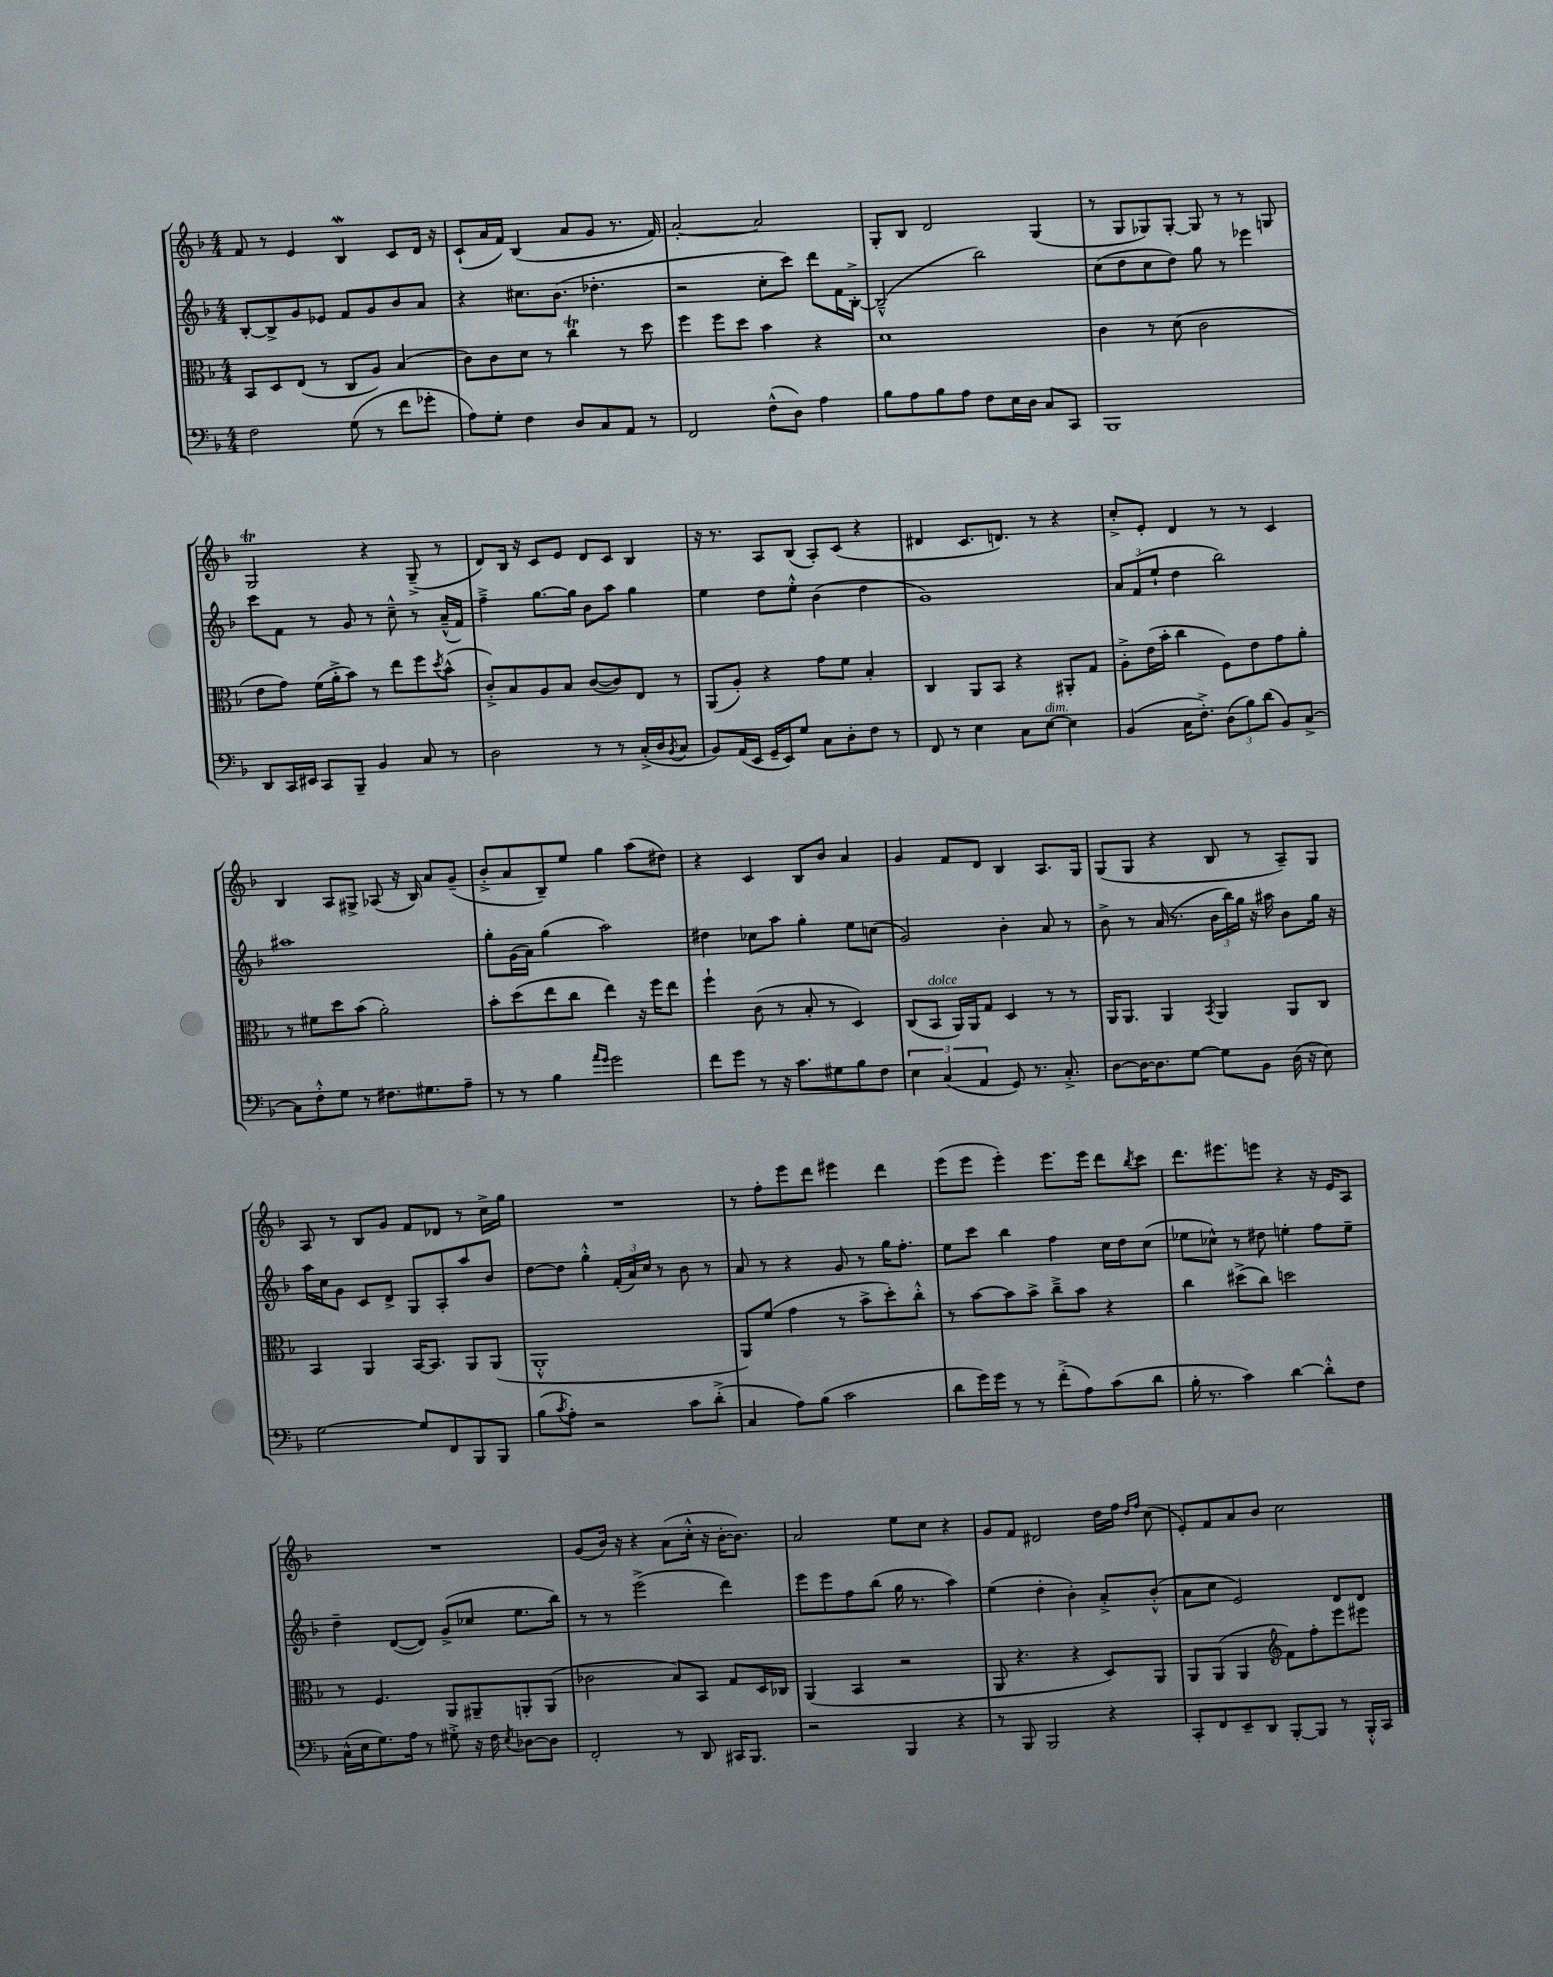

**kern	**kern	**kern	**kern
*staff4	*staff3	*staff2	*staff1
*clefF4	*clefC3	*clefG2	*clefG2
*k[b-]	*k[b-]	*k[b-]	*k[b-]
*M4/4	*M4/4	*M4/4	*M4/4
2F	8BB-	[8B-'	8f
.	8D	8B-^]	8r
.	(8E	8g	4e
.	8r	8e-	.
(8G	8C	8f	4B-
8r	8A)	8g	.
8f	(4B-	8b-	8c
8g-'	.	8a	16d
.	.	.	16r
=	=	=	=
8A)	8c)	4r	(8c`
8G'	8c	.	16a
.	.	.	16f)
4F	8d	8.cc#	(4B-
.	8r	.	.
.	.	(8.b-	.
8D	4cc	.	8a
8C	.	4.dd-'	8g
8AA	8r	.	8.r
8r	8dd	.	.
.	.	.	16f)
=	=	=	=
2FF	4ff	2r	[2a'
.	8ff	.	.
.	8dd	.	.
(8F^^	4b-	8cc'	2a]
8D)	.	8ccc)	.
4A	4r	8ddd	.
.	.	16f	.
.	.	[16B-'^	.
=	=	=	=
8B-	1d	(2B-~^^]	8G'
8A	.	.	8B-
8B-	.	.	2d
8A	.	.	.
8F	.	2bb-)	.
16E	.	.	.
16D	.	.	.
8C	.	.	(4G
8CC	.	.	.
=	=	=	=
1BBB-	4c	(8cc	8r
.	.	8dd	8G
.	8r	8cc	8G-)
.	(8d	8dd)	[8G-'
.	2c	8gg	8G-]
.	.	8r	8r
.	.	4eee-	8r
.	.	.	8G
=	=	=	=
8DD	8e	8ccc	2G
16CC	8g)	8f	.
16EE#	.	.	.
8CC	(16f	8r	.
.	16a'^	.	.
8BBB-~	8b-)	8g	.
4BB-	8r	8r	4r
.	8ee	8cc~^^	.
8C	8ff	8r	(8G~^
.	8qdd	.	.
8r	(8b-^^	(16a~^^	8r
.	.	16f)	.
=	=	=	=
2D	8c'^)	4ff~^	8d)
.	8B-	.	16B-
.	.	.	16r
.	8A	[8.gg	8c
.	8B-	.	8e
.	.	16gg]	.
8r	([8c	8b-	8d
8r	8c])	8aa	8c
(16C'^	8E	4gg	4B-
16D	.	.	.
8qBB-	.	.	.
8C	8r	.	.
=	=	=	=
8BB-)	(8AA	4ee	16r
.	.	.	8.r
(16AA	8A')	.	.
16EE	.	.	.
16GG~	4r	8dd	8A
16EE)	.	.	.
8G	.	8ee'^^	(8B-
8C	8g	(4b-	8A')
8D'	8f	.	(8c
8F	4B-'	4dd	4r
8r	.	.	.
=	=	=	=
8FF	4C	1g)	4d#
8r	.	.	.
4E	8AA	.	8.c
.	8BB-	.	.
.	.	.	8.d)
8C	4r	.	.
[8E	.	.	8r
4E]	8AA#'	.	4r
.	8G	.	.
=	=	=	=
(4BB-	8A'^	12a	8cc'^
.	.	(12f	.
.	(16e	.	8e'
.	.	12ee`	.
.	16b-'	.	.
16C	4cc	4dd	4d
8.F'^)	.	.	.
(12D	8F)	2bb-)	8r
12B-)	.	.	.
.	8e	.	8r
(12d	.	.	.
8BB-)	8g	.	4c
[8C^	8a'	.	.
=	=	=	=
8C]	8r	1aa#	4B-
8F'^^	8f#	.	.
8G	8dd	.	8A
8r	(8b-	.	8G#^
8.F#	2a')	.	(8A-
.	.	.	16r
8.G#	.	.	16B-)
.	.	.	8a
8A~	.	.	(8g~
=	=	=	=
8r	8b-'	8gg'	8b-'^
8r	(8dd	(16g	8a
.	.	16a)	.
4B-	8ee	(4gg	8B-~)
.	8cc	.	8ee
16qqa	.	.	.
16qqg	.	.	.
2g	4ee)	2aa)	4gg
.	16r	.	(8aa
.	16ff	.	.
.	8ee	.	8dd#)
=	=	=	=
8f	4ff`	4dd#	4r
8g	.	.	.
8r	(8c	8cc-	4c
16r	8r	8aa	.
8.c	.	.	.
.	8B-'	4gg'	8B-
8G#	8r	.	8b-
8B-	4D)	8ee	4a
8F	.	(8cc	.
=	=	=	=
6E	(8C	2g)	4g
.	8BB-	.	.
(6C	.	.	.
.	16AA)	.	8f
.	16AA	.	.
6AA	.	.	.
.	8G	.	8d
8GG)	4D	4b-'	4B-
8.r	.	.	.
.	8r	8a	8.A
8.C'^	.	.	.
.	8r	8r	.
.	.	.	16G
=	=	=	=
[8D	16AA	8b-^	(8G
.	8.AA	.	.
16D_	.	8r	8G
8.D]	.	.	.
.	4AA	(16a	4r
.	.	8.r	.
[8G	.	.	.
.	8qBB-	.	.
8G]	4AA	24b-	8B-
.	.	24bb-)	.
.	.	24gg	.
8BB-	.	16r	8r
.	.	16aa#	.
(16D	8AA	8b-	8A~)
16r	.	.	.
8E)	8C	16gg	8G
.	.	16r	.
=	=	=	=
[2G	4BB-	16aa	8A
.	.	16cc	.
.	.	8g	8r
.	4AA	8c	8B-
.	.	8d^	8g
8G]	[16BB-	8G	8f
.	8.BB-]	.	.
8FF	.	8A'	8d-
8BBB-	8AA	8aa	8r
8BBB-	(8AA	8b-	16cc^
.	.	.	16gg
=	=	=	=
(8B-	1AA'^^	[8dd	1r
8qc	.	.	.
8A')	.	8dd]	.
2r	.	4gg'^^	.
.	.	(24f'	.
.	.	24a)	.
.	.	24cc	.
.	.	8r	.
8c	.	8b-	.
(8d'^	.	8r	.
=	=	=	=
4C	8AA)	8a	8r
.	(8f	8r	8ff'
8A)	4g	4r	8eee
(8B-	.	.	8ddd
2c	8r	8g	4eee#
.	8b-^	8r	.
.	8dd')	16gg	4ddd
.	.	8.ff'	.
.	8cc'^^	.	.
=	=	=	=
8d	8r	8ee	(8eee
16g)	[8b-	8ccc	8eee
16g	.	.	.
8r	8b-]	4bb-	4eee')
8r	8b-^	.	.
(8f'^	8cc~^	4ff	8.eee
8A)	8b-	.	.
.	.	.	16eee
(8c	4r	16cc	8ddd
.	.	16dd	.
.	.	.	8qbb-
8d	.	(8cc	8ccc
=	=	=	=
16B-'	4cc	8ee-	8.ddd
8.r	.	.	.
.	.	8cc-^^)	.
.	.	.	8.eee#
4c)	(8dd#^	8r	.
.	8cc)	8dd#	8eee
[4d	2dd	4ee'	4r
8d'^^]	.	8ff	16r
.	.	.	16e
8F	.	8ee~	8A
=	=	=	=
(16C^^	8r	4dd~	1r
16E	.	.	.
8.G)	4.F	.	.
.	.	([8d	.
16A	.	.	.
8r	.	8d])	.
8G#'^	8AA	(8g^	.
16r	8AA#~	8cc-	.
16F	.	.	.
8qE	.	.	.
[8D-	8AA'	8.ee	.
8D-]	(8AA	.	.
.	.	16bb-)	.
=	=	=	=
2FF'	2c-	8r	(8g
.	.	8r	16b-)
.	.	.	16r
.	.	(2eee^	4r
8r	8B-)	.	(8a
8DD	8BB-	.	16cc'^^
.	.	.	16r
16CC#	8G	4ddd)	[16b-'
8.BBB-	.	.	8.b-])
.	16D	.	.
.	16C-	.	.
=	=	=	=
2r	(4AA	8eee	2a
.	.	8eee	.
.	4BB-	8ff	.
.	.	(8bb-	.
4BBB-	2r	16gg	8ee
.	.	8.r	.
.	.	.	8cc
4r	.	4aa)	4r
=	=	=	=
8r	8AA	(4ee	8g
8BBB-	4.r	.	8f
2BBB-	.	4dd'	2d#
.	4r	4b-')	.
4r	8D)	8a'^	16dd
.	.	.	16ff
.	.	.	16qqdd
.	.	.	16qqff
.	8AA	(8b-'^^	(8cc
=	=	=	=
8CC'	8AA	8a	8e')
8FF	(8AA	8cc	8f
8EE~	4AA	2e)	8a
8DD	.	.	8b-
*	*clefG2	*	*
[8BBB-'	8f)	.	2cc
8BBB-]	8ff'	.	.
8r	8eee	8d	.
16BBB-'^^	8eee#	8d	.
16CC	.	.	.
==	==	==	==
*-	*-	*-	*-
